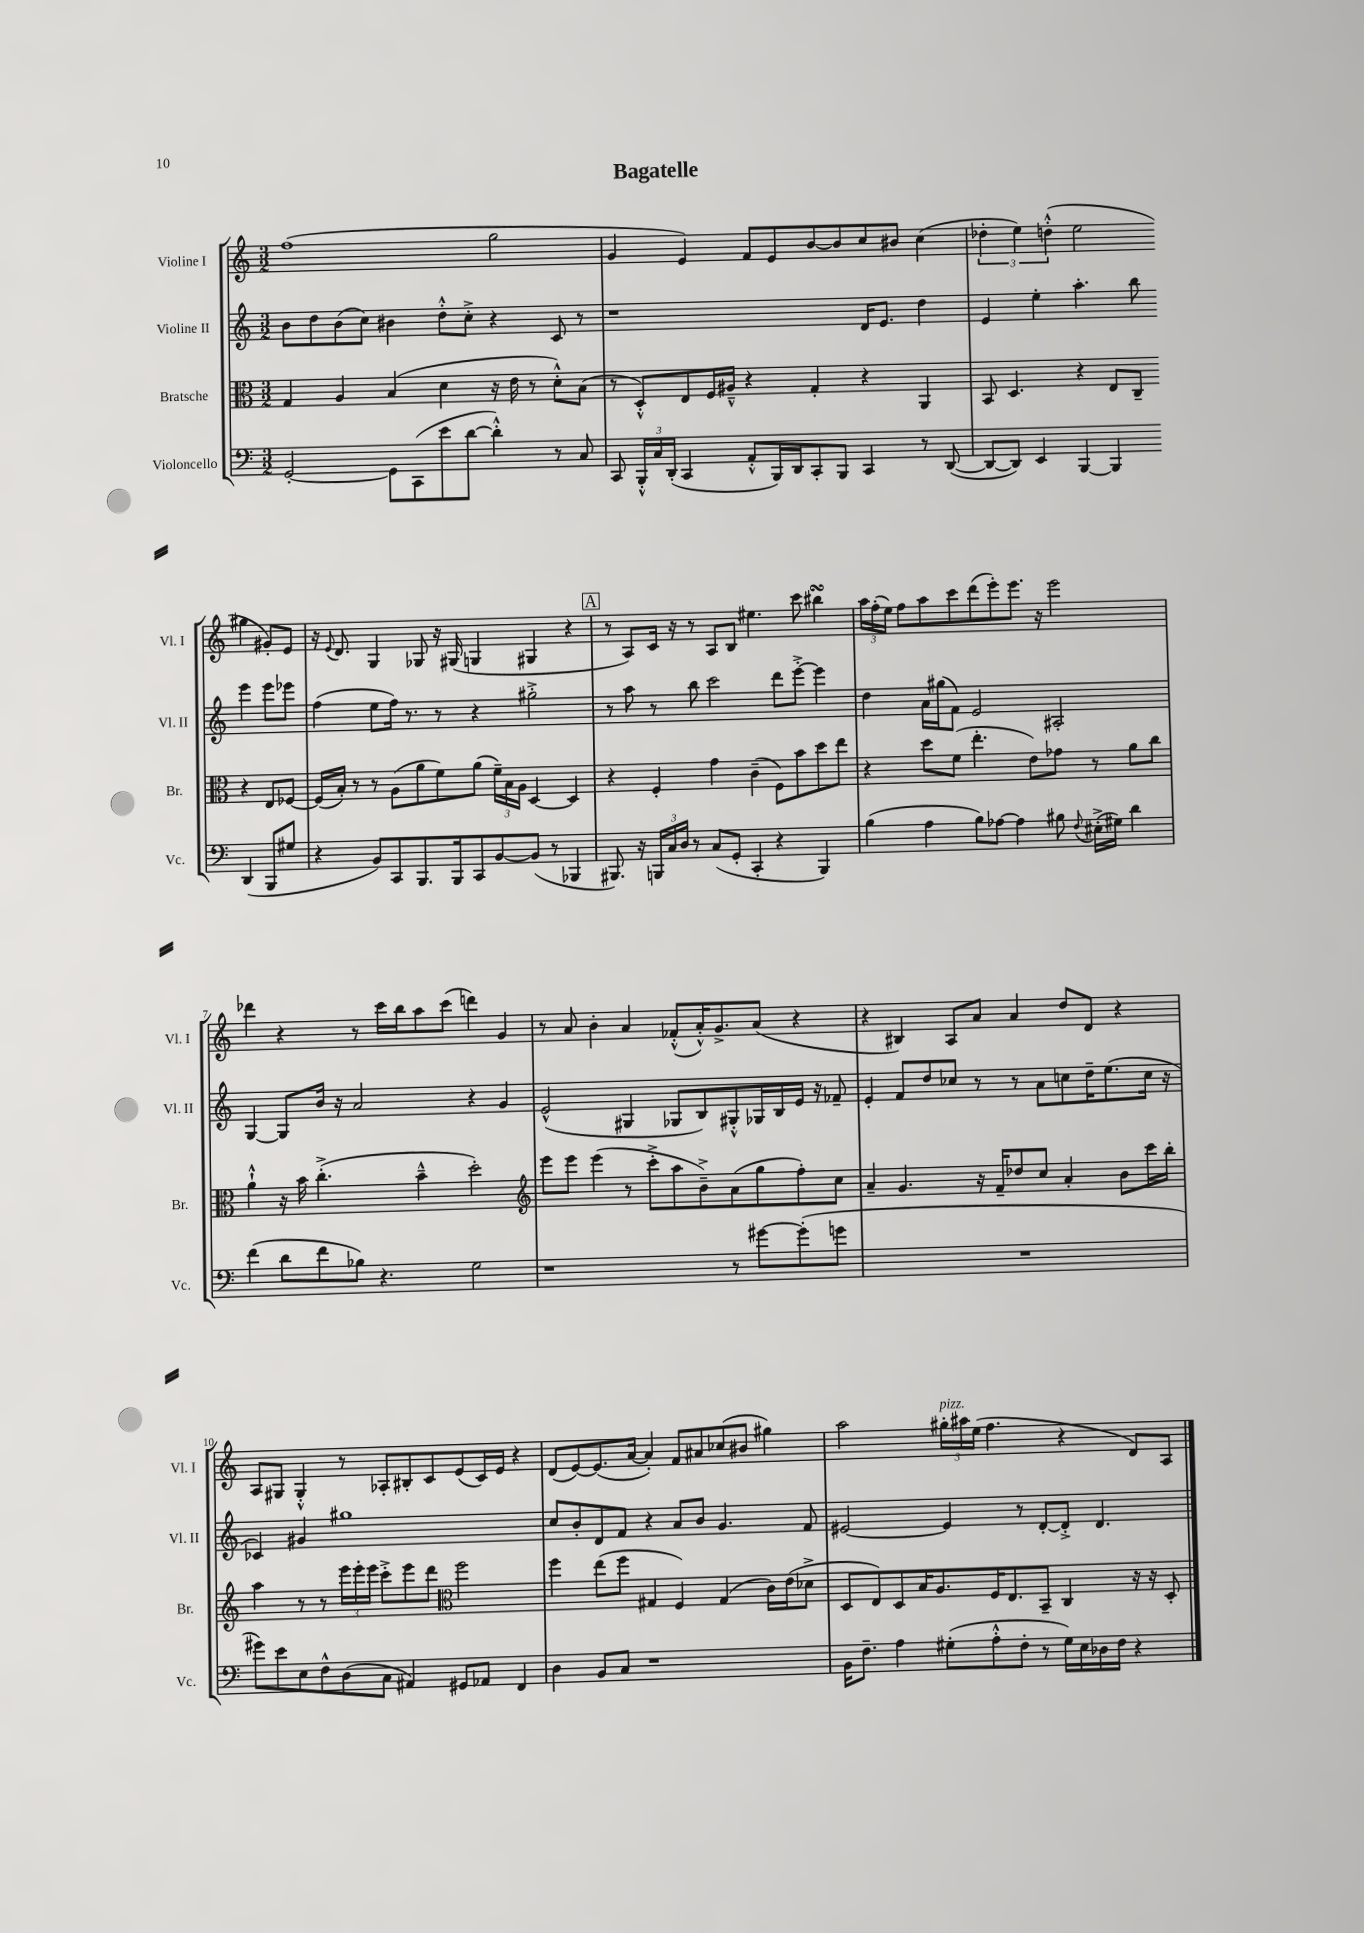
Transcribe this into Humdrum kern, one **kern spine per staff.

**kern	**kern	**kern	**kern
*staff4	*staff3	*staff2	*staff1
*clefF4	*clefC3	*clefG2	*clefG2
*k[]	*k[]	*k[]	*k[]
*M3/2	*M3/2	*M3/2	*M3/2
[2GG'/	4G/	8b\L	(1ff
.	.	8dd\	.
.	4A/	(8b\	.
.	.	8cc\J)	.
8GG\]L	(4B/	4b#\	.
(8CC\	.	.	.
8e\	4d\	8dd'^^\L	.
[8d\J	.	8cc'^\J	.
4d'^^\])	16r	4r	2gg\
.	16e\	.	.
.	8r	.	.
8r	8d'^^\L)	8c/	.
8C/	(8B\J	8r	.
=	=	=	=
8CC/	8r	1r	4g/
24BBB'^^/LL	8D'^^/L)	.	.
24C/	.	.	.
(24DD'/JJ	.	.	.
4CC/	8E/	.	4e/)
.	16F/L	.	.
.	16A#~^^/JJ	.	.
8AA'^^/L	4r	.	8f/L
16BBB/L)	.	.	8e/
16DD/J	.	.	.
8CC'/	4G'/	.	[8b/
8BBB/J	.	.	8b/]
4CC/	4r	16d/LK	8cc/
.	.	8.e/J	.
.	.	.	8b#/J
8r	4AA/	4dd\	(4cc\
([8DD/	.	.	.
=	=	=	=
8DD/_L	8BB/	4e/	6dd-'\
8DD/]J)	4.D/	.	.
.	.	.	6ee\)
4EE/	.	4ee'\	.
.	.	.	(6dd'^^\
[4BBB/	4r	4.aa'\	2ee\
4BBB/]	8E/L	.	.
.	8C~/J	8bb\	.
(4DD/	4r	4eee\	4gg#\
8BBB/L	8E/L	8eee\L	8g#'/L)
8G#/J	[8F-/J	8eee-\J	8e/J
=	=	=	=
4r	(16F-/]LL	(4ff\	16r
.	.	.	8qqe/
.	16B'/JJ)	.	8.d/
.	8r	.	.
8BB/L)	8r	8ee\L	4G/
8CC/	(8A\L	16ff\Jk)	.
.	.	8.r	.
8.BBB/	8a\	.	8G-/
.	8f\)	8r	16r
16BBB/k	.	.	(16G#/
8CC/	(8a\J	4r	4G/
[8BB/	24f~\LL)	.	.
.	24B\	.	.
.	24A\JJ	.	.
(8BB/]J	[4D/	2gg#'^\	4G#/
8r	.	.	.
4BBB-/	4D/]	.	4r
=	=	=	=
8.BBB#/)	4r	8r	8r
.	.	8aa\	8A/L)
16r	.	.	.
24BBB/LL	4F'/	8r	16c/Jk
24C/	.	.	.
.	.	.	16r
24D/JJ	.	.	.
8r	.	8bb\	8r
(8C/L	4g\	2ccc\	8A/L
8GG'/J	.	.	8B/J
4CC'/	(4c~\	.	4.ee#\
4r	8F\L)	8ddd\L	.
.	8b\	[8eee'^\J	8ccc\
4BBB/)	8dd\	4eee\]	4bb#\
.	8ee\J	.	.
=	=	=	=
(4B\	4r	4dd\	24aa\LL
.	.	.	(24ff'\
.	.	.	24ee\JJ)
.	.	.	8ff\L
4A\	8dd\L	16a\LL	8aa\
.	.	(16gg#\J	.
.	(8f\J	8f\J)	8ccc\
8B\L)	4.ee'\	2e/	(8ddd\
[8A-\J	.	.	8eee'\)
4A-\]	.	.	8.eee\J
.	8e\L)	.	.
.	.	.	16r
8B#\	8g-\J	2A#'/	2eee\
8qqF/	.	.	.
(16E#'^\LL	8r	.	.
16G#\JJ)	.	.	.
4d\	8a\L	.	.
.	8cc\J	.	.
=	=	=	=
(4f\	4a`^^\	[4G/	4ddd-\
8d\L	16r	8G/]L	4r
.	16b\	.	.
8f\	(4.cc'^\	16b/Jk	.
.	.	16r	.
8B-\J)	.	2a/	8r
4.r	.	.	16ccc\LL
.	.	.	16bb\J
.	4b~^^\	.	8aa\
.	.	.	(8ccc\J
2G\	2dd'\)	4r	4ddd\)
.	.	4g/	4g/
=	=	=	=
*	*clefG2	*	*
1r	8eee\L	(2e^^/	8r
.	8eee\J	.	8a/
.	(4eee\	.	4b'\
.	8r	4G#/	4a/
.	8ccc'^\L	.	.
.	8aa\	8G-/L	(8f-'^^/L
.	8b~^\)	8B/)	16a'^^/K)
.	.	.	8.g^/
8r	(8a\	8G#'^^/	.
[8g#\L	8gg\	16G-/L	(8a/J
.	.	16B/	.
(8g#'\]	8ff'\)	16e/JJ	4r
.	.	16r	.
8g\J	8cc\J	8f-~/	.
=	=	=	=
1.r	4a~/	4e'/	4r
.	4.g/	8f/L	4B#/)
.	.	8dd/	.
.	.	8cc-/J	8A/L
.	16r	8r	8a/J
.	16f~/LK	.	.
.	8dd-/	8r	4a/
.	8cc/J	8a\L	.
.	4a'/	8cc\	8dd/L
.	.	16dd~\K	8d/J
.	.	(8.ee\	.
.	8b\L	.	4r
.	16ccc\L	16cc\Jk	.
.	16bb'\JJ	16r	.
=	=	=	=
8g#\L)	4aa\	4c-/)	8A/L
8e\	.	.	8G#/J
8E\	8r	4g#/	4G#'^^/
8F^^\	8r	.	.
(8D\	24eee\LL	1gg#	8r
.	24eee'\	.	.
.	24eee\JJ	.	.
8C\J	8ccc'^\L	.	8A-'/L
4AA#/)	8eee\	.	8B#'/
.	8ddd\J	.	8c/
*	*clefC3	*	*
8GG#/L	2ff\	.	(8e/
8AA-/J	.	.	16c/L)
.	.	.	16e/JJ
4FF/	.	.	4r
=	=	=	=
4D\	4ff\	8cc/L	(8d/L
.	.	8b'/	[8e/)
8BB/L	(8ee\L	8d/	(8.e/]
8C/J	8ff\J	8f/J	.
.	.	.	[16a/Jk
1r	4G#/	4r	4a'/])
.	4F/)	8a/L	8f/L
.	.	8b/J	8a#/
.	(4G#/	4.g/	(8cc-/
.	.	.	8b#/J
.	16c\LL)	.	4gg#\)
.	(16e\J	.	.
.	8d-^\J	8f/	.
=	=	=	=
16BB\LK	8D/L	[2e#/	2aa\
8.F~\J	.	.	.
.	8E/)	.	.
4A\	8D/	.	.
.	16B/K	.	.
.	8.A/	.	.
(8G#'\L	.	4e#/]	24gg#'\LL
.	.	.	24aa#\
.	.	.	(24ee\JJ
8A'^^\	16F/K	.	4.ff\
.	8.E/	.	.
8F'\J	.	8r	.
8r	8BB~/J	[8d'/L	.
16G#\LL)	4C/	8d'^/]J	4r
16E\	.	.	.
16D-\	.	4.d/	.
16F\JJ	.	.	.
4r	16r	.	8d/L)
.	16r	.	.
.	8D'/	.	8A/J
==	==	==	==
*-	*-	*-	*-
